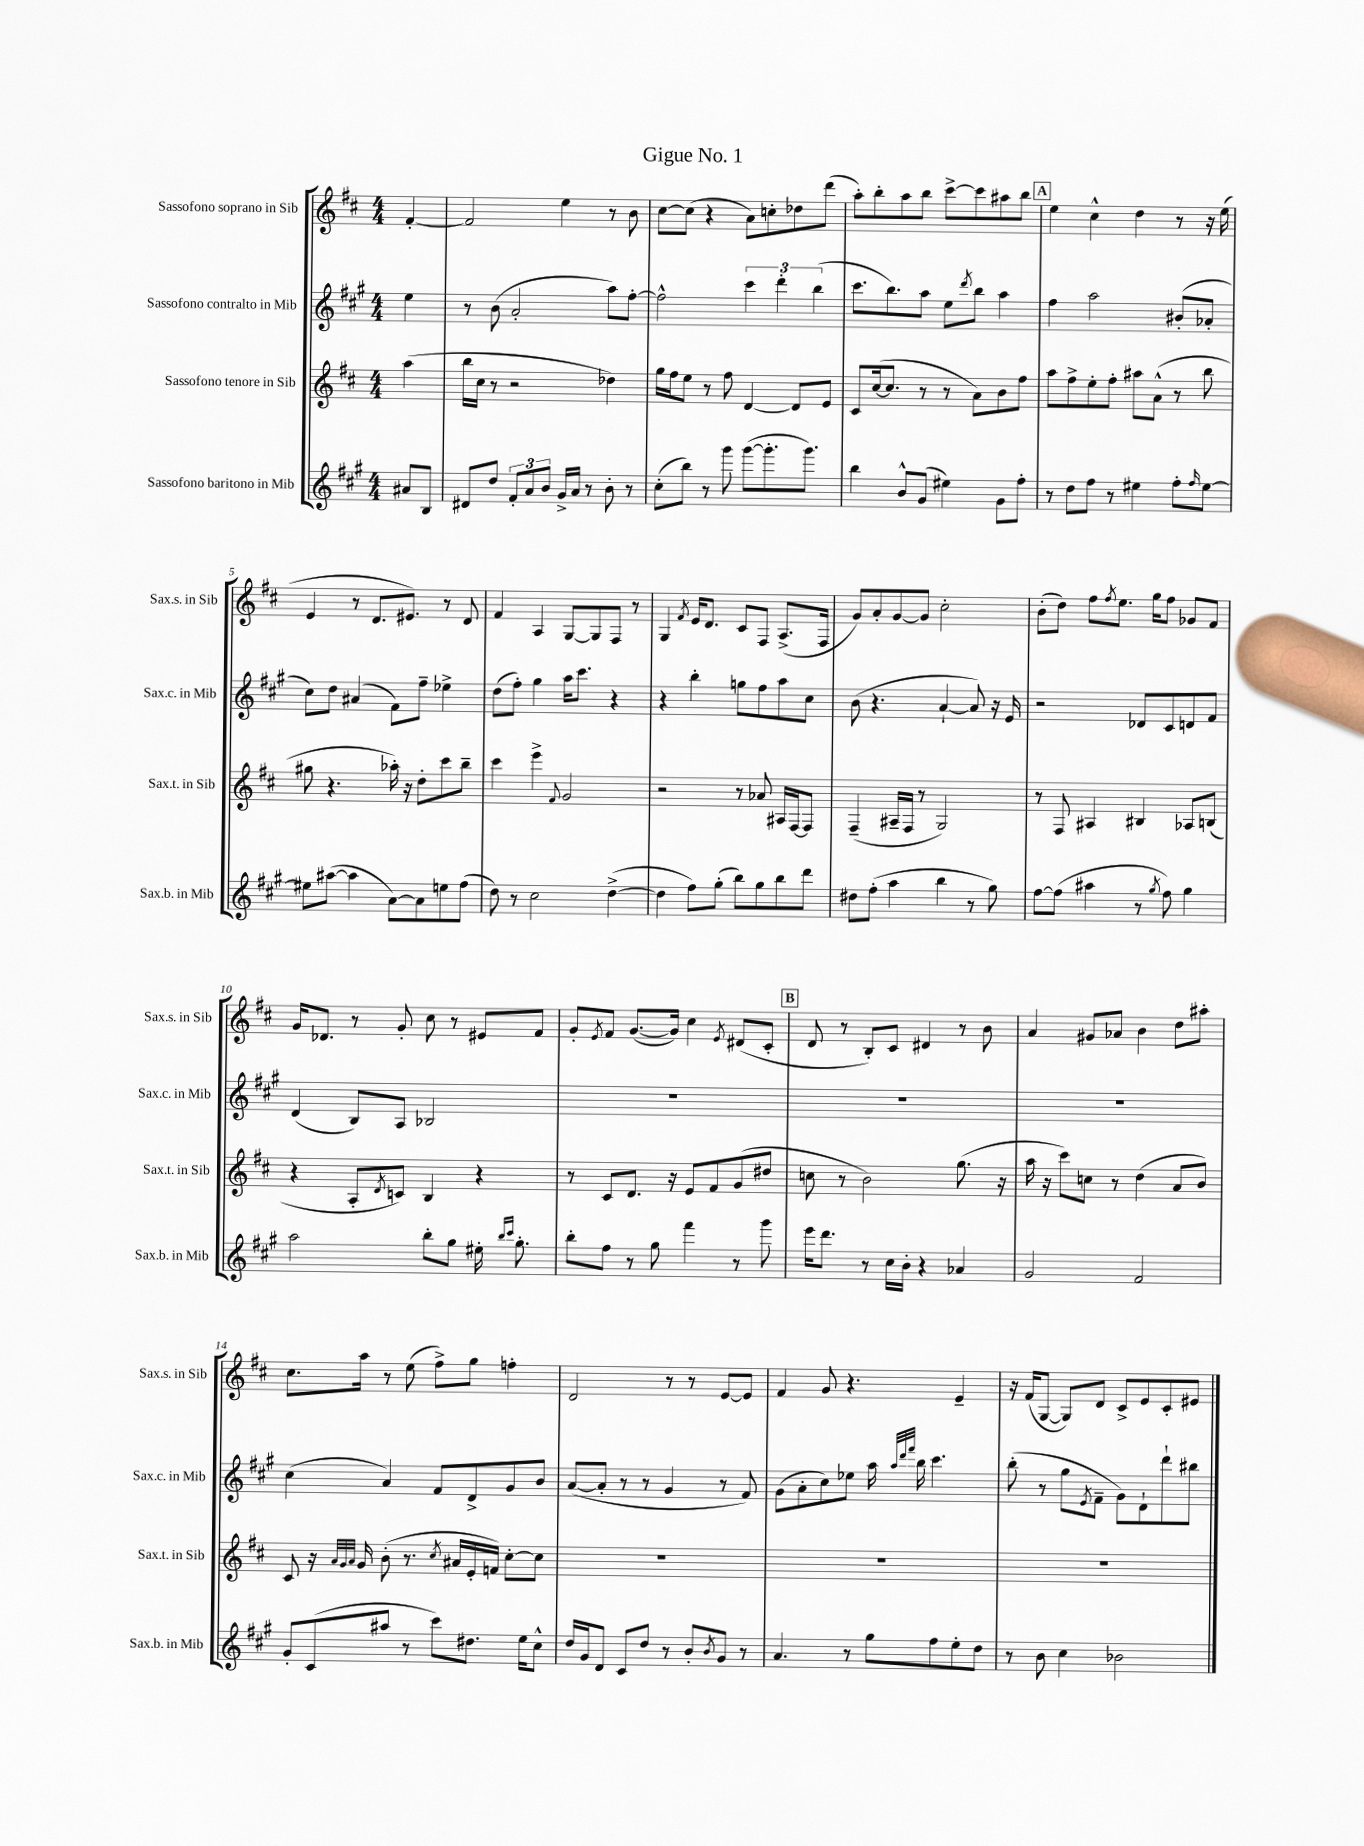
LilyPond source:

\header { title = "Gigue No. 1" }
<<
\new StaffGroup <<
\new Staff = "s0" \with { instrumentName = "Sassofono soprano in Sib" shortInstrumentName = "Sax.s. in Sib" } {
    \clef treble \key d \major \numericTimeSignature \time 4/4 \partial 4
    fis'4~-. |
    fis'2 e''4 r8 b'8 |
    cis''8~ cis''8( r4 a'8) c''8-. des''8 d'''8( |
    a''8-.) b''8-. a''8 b''8 cis'''8~-> cis'''8 ais''8 b''8 |
    \mark \markup { \box "A" } e''4 cis''4-^ d''4 r8 r16 e''16( |
    e'4 r8 d'8. eis'8.) r8 d'8 |
    fis'4 a4 g8~ g8 fis8 r8 |
    g4 \acciaccatura { fis'8 } e'16 d'8. cis'8 fis8 a8.->( fis16 |
    g'8) a'8-. g'8~ g'8 cis''2-. |
    b'8-.( d''8) fis''8 \acciaccatura { fis''8 } e''8. g''16 fis''8 ges'8 fis'8 |
    g'16 des'8. r8 g'8-. cis''8 r8 eis'8 fis'8 |
    g'8-. \acciaccatura { e'8 } fis'8 g'8.~( g'16) cis''4 \acciaccatura { e'8 } dis'8( cis'8-. |
    \mark \markup { \box "B" } d'8 r8 b8-.) cis'8 dis'4 r8 b'8 |
    a'4 gis'8 aes'8 b'4 d''8 ais''8-. |
    cis''8. a''16 r8 e''8( fis''8->) g''8 f''4-. |
    d'2 r8 r8 e'8~ e'8 |
    fis'4 g'8 r4. e'4-- |
    r16 fis'16( g8~ g8) d'8 cis'8-> e'8 cis'8-. eis'8 \bar "|." |
}
\new Staff = "s1" \with { instrumentName = "Sassofono contralto in Mib" shortInstrumentName = "Sax.c. in Mib" } {
    \clef treble \key a \major \numericTimeSignature \time 4/4 \partial 4
    e''4 |
    r8 b'8( a'2-. a''8) fis''8~-. |
    fis''2-^ \tuplet 3/2 { cis'''4 d'''4-. b''4( } |
    cis'''8. b''8.) a''8 e''8 \acciaccatura { d'''8 } b''8 a''4 |
    \mark \markup { \box "A" } fis''4 a''2 bis'8-.( aes'8-. |
    cis''8) d''8 ais'4( fis'8) fis''8-- ees''4-> |
    d''8( fis''8-.) gis''4 a''16 cis'''8. r4 |
    r4 b''4-. g''8 fis''8 a''8 cis''8 |
    b'8( r4. a'4~-! a'8) r16 e'16 |
    r2 des'8 cis'8 d'8 fis'8 |
    d'4( b8) a8 bes2 |
    R1 |
    \mark \markup { \box "B" } R1 |
    R1 |
    cis''4( a'4) fis'8 d'8-> gis'8 b'8 |
    a'8~( a'8-. r8 r8 gis'4 r8 fis'8) |
    gis'8( a'8-. cis''8) ees''8 a''16 \grace { a''32 d'''32 fis'''32 } b''16 cis'''4. |
    b''8-.( r8 gis''8 \acciaccatura { e'8 } fis'8-- gis'8) d'8-! d'''8-! bis''8 \bar "|." |
}
\new Staff = "s2" \with { instrumentName = "Sassofono tenore in Sib" shortInstrumentName = "Sax.t. in Sib" } {
    \clef treble \key d \major \numericTimeSignature \time 4/4 \partial 4
    a''4( |
    b''16 cis''16 r8 r2 des''4) |
    g''16 fis''16 e''8 r8 fis''8 d'4~ d'8 e'8 |
    cis'8 cis''16~( cis''8. r8 r8 a'8) b'8 fis''8 |
    \mark \markup { \box "A" } a''8 fis''8-> e''8-. fis''8-. ais''8 a'8-^( r8 b''8 |
    gis''8 r4. aes''16-.) r16 d''8-. cis'''8 b''8-- |
    cis'''4 e'''4-> \appoggiatura { fis'8 } g'2 |
    r2 r8 aes'8 ais16 fis16~ fis8 |
    fis4--( ais16-- fis16 r8 g2) |
    r8 fis8 ais4 bis4 aes8 b8( |
    r4 a8-. \acciaccatura { d'8 } c'8) b4 r4 |
    r8 cis'8 d'8. r16 e'8 fis'8 g'8( dis''8 |
    \mark \markup { \box "B" } c''8 r8 b'2) g''8.( r16 |
    a''16 r16 cis'''8) c''8 r8 d''4( a'8 b'8) |
    cis'8 r16 \grace { a'32 g'32 a'32 } g'16 b'8-.( r8. \acciaccatura { cis''8 } ais'16 e'16-. f'16) cis''8~-. cis''8 |
    R1 |
    R1 |
    R1 \bar "|." |
}
\new Staff = "s3" \with { instrumentName = "Sassofono baritono in Mib" shortInstrumentName = "Sax.b. in Mib" } {
    \clef treble \key a \major \numericTimeSignature \time 4/4 \partial 4
    ais'8 b8 |
    dis'8 d''8 \tuplet 3/2 { fis'8-. a'8 b'8 } gis'16-> a'16 r8 b'8-. r8 |
    cis''8-.( b''8) r8 gis'''8 gis'''8~( gis'''8.-. gis'''8.) |
    b''4 b'8-^ gis'8( eis''4) gis'8 fis''8-. |
    \mark \markup { \box "A" } r8 d''8 fis''8 r8 eis''4 fis''8-. \grace { fis''16 } eis''8~ |
    eis''8 ais''8~( ais''4 a'8~) a'8 e''8 fis''8( |
    d''8) r8 cis''2 d''4~->( |
    d''4 fis''8) gis''8-.( b''8) gis''8 b''8 d'''8 |
    dis''8 fis''8-.( a''4 b''4 r8 gis''8) |
    fis''8~ fis''8( ais''4 r8 \acciaccatura { gis''8 } fis''8) gis''4 |
    a''2 b''8-. gis''8 eis''16-. \grace { b''16 cis'''16 } gis''8.-. |
    b''8-. fis''8 r8 gis''8 fis'''4 r8 gis'''8 |
    \mark \markup { \box "B" } e'''16 d'''8. r8 cis''16 b'16-. r4 aes'4 |
    gis'2 fis'2 |
    gis'8-. cis'8( ais''8 r8 cis'''8) dis''8. e''16 cis''8-^ |
    d''16 gis'16 d'8 cis'8 d''8 r8 b'8-. \acciaccatura { b'8 } gis'8 r8 |
    a'4. r8 gis''8 fis''8 e''8-. d''8 |
    r8 b'8 cis''4 bes'2 \bar "|." |
}
>>
>>
